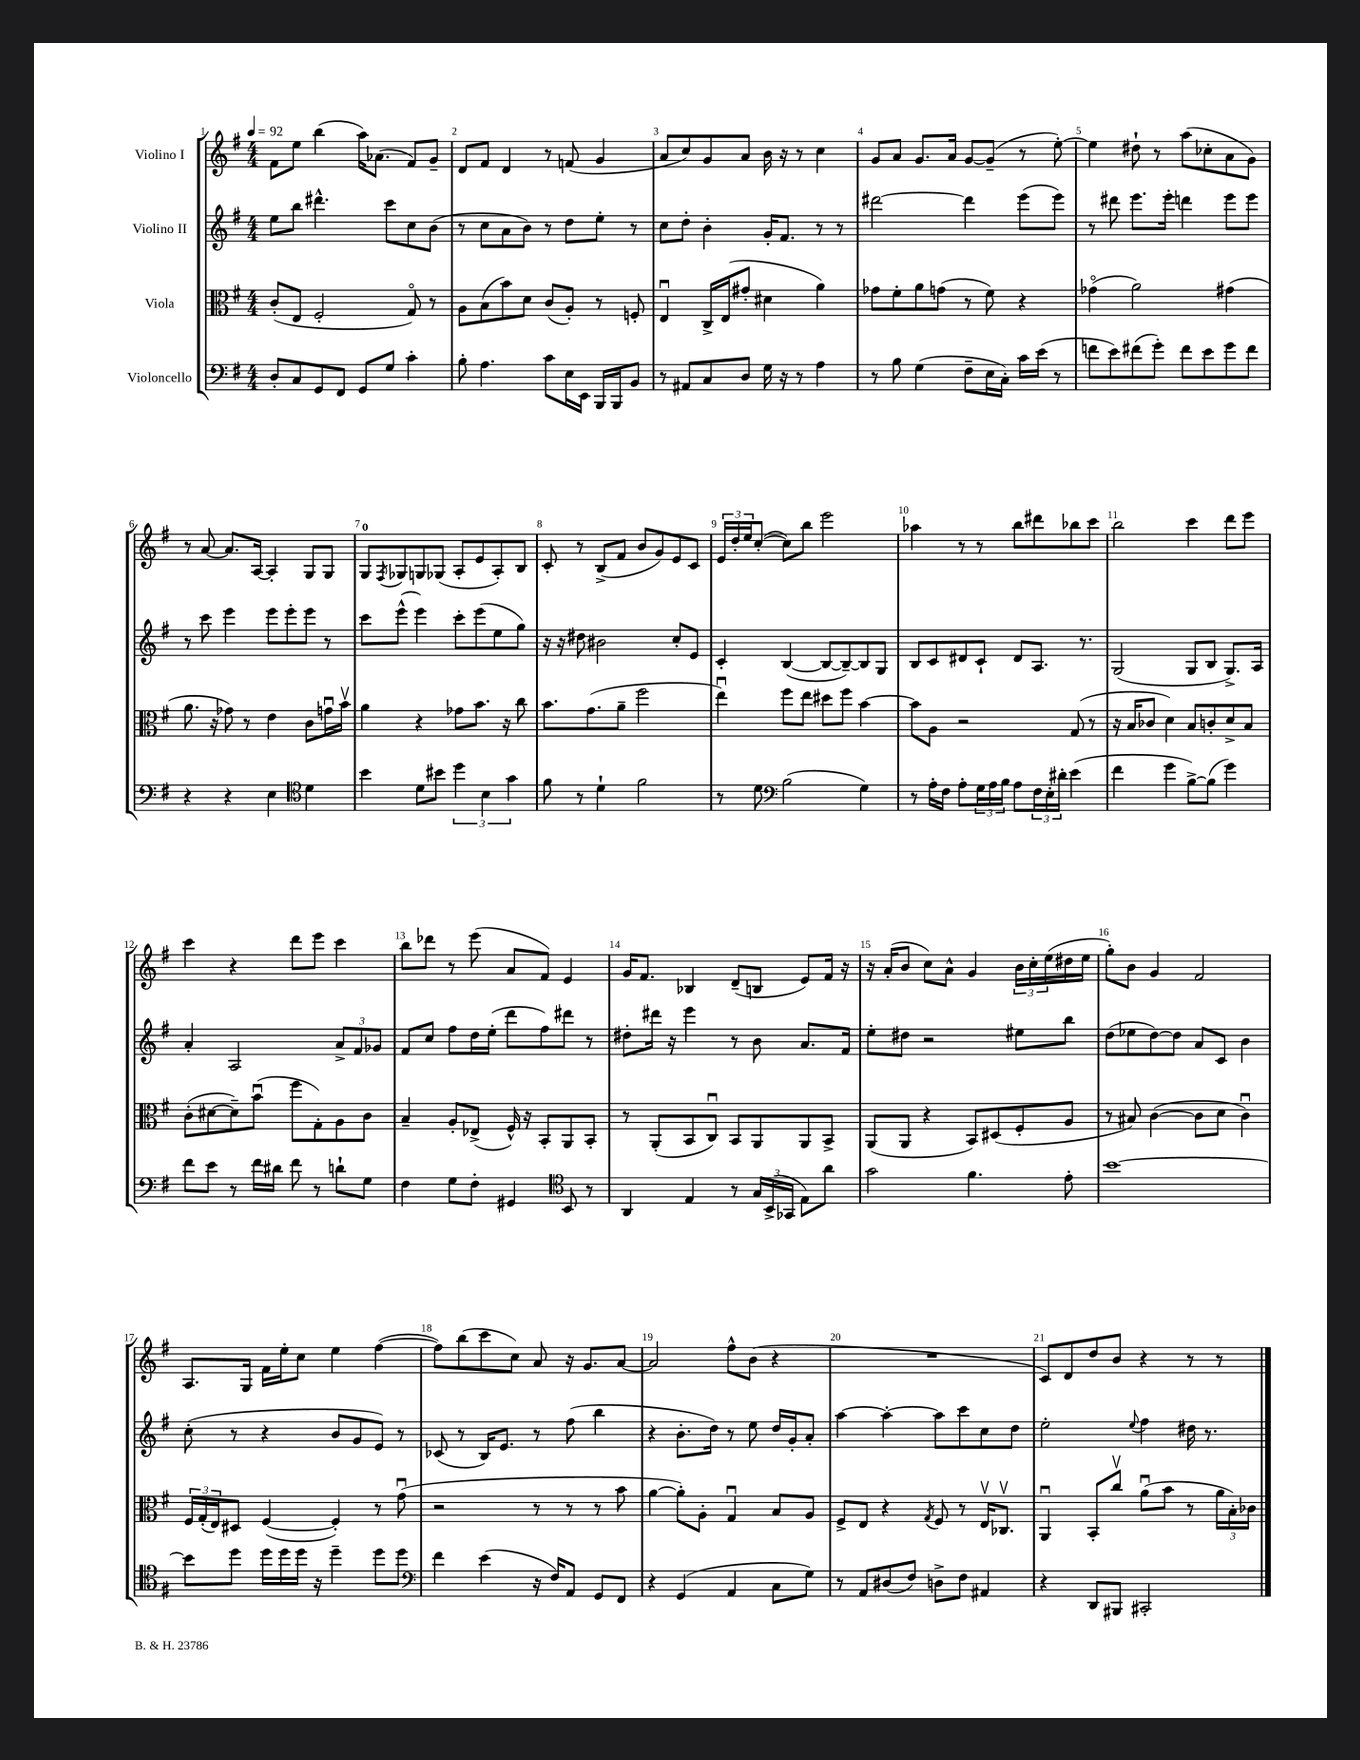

**kern	**kern	**kern	**kern
*staff4	*staff3	*staff2	*staff1
*clefF4	*clefC3	*clefG2	*clefG2
*k[f#]	*k[f#]	*k[f#]	*k[f#]
*M4/4	*M4/4	*M4/4	*M4/4
*MM92	*MM92	*MM92	*MM92
8D'/L	(8c'/L	8ee\L	8f#\L
8C/	8E/J	8bb\J	8ee\J
8GG/	2F#'/	4.ddd#^^\	(4bb\
8FF#/J	.	.	.
8GG/L	.	.	16aa\LK)
.	.	.	(8.a-\J
8G/J	.	8ccc\L	.
4c'\	8Go/)	8cc\	8f#/L)
.	8r	(8b\J	8g~/J
=	=	=	=
8B'\	8A\L	8r	8d/L
4.A\	(8B\	8cc\L	8f#/J
.	8b\)	8a\	4d/
.	8d\J	8b\J)	.
8c\L	(8c/L	8r	8r
16E\L	8A'/J)	8dd\L	(8f/
16EE\JJ	.	.	.
16BBB/LL	8r	8ee'\J	4g/
16BBB/J	.	.	.
8BB/J	8F'/	8r	.
=	=	=	=
8r	4Eu/	8cc\L	8a/L
8AA#/L	.	8dd'\J	8cc/)
8C/	16C^/LL	4b'\	8g/
.	(16E/J	.	.
8D/J	8g#'/J	.	8a/J
16G\	4d#\	16g'/LK	16b\
16r	.	8.f#/J	16r
8r	.	.	8r
4A\	4a\)	8r	4cc\
.	.	8r	.
=	=	=	=
8r	8g-\L	[2ddd#\	8g/L
8B\	8f#'\	.	8a/J
(4G\	8a\	.	8.g/L
.	(8g\J	.	.
.	.	.	16a/Jk
8F#~\L	8r	4ddd#\]	[8g/L
16E\L	8f#\)	.	(8g~/]J
16C'\JJ)	.	.	.
16c\LL	4r	(8eee\L	8r
(16e\JJ	.	.	.
8r	.	8eee\J)	[8ee'\)
=	=	=	=
8f\L	(4g-o\	8r	4ee\]
8e\)	.	8ddd#\	.
(8f#\	2a\)	8.eee\L	8dd#`\
8g'\J)	.	.	8r
.	.	16eee'\Jk	.
8f#\L	.	4ddd\	(8aa\L
8e\	.	.	8cc-'\
8g\	(4g#\	8eee\L	8a\
8f#\J	.	8eee\J	8g\J)
=	=	=	=
4r	8.a\	8r	8r
.	.	8ccc\	[8a/
.	16r	.	.
4r	8g-\)	4eee\	8.a/]L
.	8r	.	.
.	.	.	[16A/Jk
4E\	4e\	8eee\L	4A'/]
.	.	8eee'\	.
*clefC4	*	*	*
4d\	8c\L	8eee\J	8G/L
.	16gu\L	8r	8G/J
.	16bv\JJ	.	.
=	=	=	=
4b\	4a\	8ccc\L	8G/L
.	.	.	8qF#/
.	.	(8eee^^\J	8G-/
8d\L	4r	4eee\)	8G/
8b#\J	.	.	(8G-/J
6dd\	8g-\L	8ccc'\L	8A'/L
.	8.b\J	(8eee\	8e/
6B\	.	.	.
.	.	8ee\	8A'/)
.	16r	.	.
6g\	.	.	.
.	8cc\	8gg\J)	8B/J
=	=	=	=
8f#\	8.b\L	16r	8c'/
.	.	16r	.
8r	.	8dd#\	8r
.	(8.g\	.	.
4d`\	.	2b#\	(8B^/L
.	8a~\J	.	8f#/J
2f#\	2ff#\	.	8b/L
.	.	.	8g/)
.	.	8cc'/L	8e/
.	.	8e/J	8c/J
=	=	=	=
8r	4eeu\)	4c'/	24e/LL
.	.	.	24dd'/
.	.	.	24ee/J
8d\	.	.	([8cc'/J
*clefF4	*	*	*
(2B\	8ff#\L	([4B/	8cc\]L)
.	8ee\J	.	8bb\J
.	8dd#\L	8B/_L	2eee\
.	8ff#\J	8B~/_)	.
4G\)	[4b\	8B/]	.
.	.	8G/J	.
=	=	=	=
8r	8b\]L	8B/L	4aa-\
16A'\LL	8A\J	8c/	.
16F#\JJ	.	.	.
8A'\L	2r	8d#/	8r
24G\L	.	8c`/J	8r
24A\	.	.	.
24B\JJ	.	.	.
8A\L	.	8d#/L	8bb\L
24F#\L	.	8.A/J	8ddd#\
24E'\	.	.	.
24d#'\JJ	.	.	.
(4e\	(8G/	.	8bb-\
.	.	8.r	.
.	8r	.	8ccc\J
=	=	=	=
4f#\	16r	(2G/	2bb\
.	16B/LK	.	.
.	8c-/J	.	.
4g\	4d\)	.	.
[8B^\L)	8B/L	8G/L	4ccc\
(8B\]J	8c'/	8B/J	.
4g\)	8d^/	8.G^/L)	8ddd\L
.	8B/J	.	8eee\J
.	.	16A/Jk	.
=	=	=	=
8f#\L	(8c'\L	4a'/	4ccc\
8e\J	[8d#\	.	.
8r	8d#~\])	2A/	4r
16f#\LL	(8bu\J	.	.
16d#\JJ	.	.	.
8f#\	8ff#\L	.	8ddd\L
8r	8G'\)	.	8eee\J
8d`\L	8A\	12a^/L	4ccc\
.	.	12f#/	.
8G\J	8c\J	.	.
.	.	12g-/J	.
=	=	=	=
4F#\	4B~/	8f#/L	8bb\L
.	.	8cc/J	8ddd-\J
8G\L	8A'/L	8ff#\L	8r
8F#'\J	(8E-^/J	16dd\L	(8eee\
.	.	(16ee'\JJ	.
4GG#/	16F#^^/)	8ddd\L	8a/L
.	16r	.	.
.	8BB'/L	8ff#\)	8f#/J)
*clefC4	*	*	*
8BB/	8AA/	8ddd#\J	4e/
8r	8BB'/J	8r	.
=	=	=	=
4AA/	8r	8dd#'\L	16g/LK
.	.	.	8.f#/J
.	(8AA'/L	16ddd#\Jk	.
.	.	16r	.
4E/	8BB/	4eee\	4B-/
.	8Cu/J)	.	.
8r	8BB/L	8r	(8d~/L
24G/LL	8AA/	8b\	8B/J
(24BB^/	.	.	.
24GG-/JJ	.	.	.
8E\L)	8AA/	8.a/L	8e/L)
8a\J	8BB^/J	.	16f#/Jk
.	.	16f#/Jk	16r
=	=	=	=
2g\	(8AA/L	8ee'\L	16r
.	.	.	(16a'/LK
.	8AA/J	8dd#\J	8b/J
.	4r	2r	8cc\L)
.	.	.	8a^^\J
4.f#\	8BB/L)	.	4g/
.	(8D#/	.	.
.	8F#'/	8ee#\L	24b\LL
.	.	.	24cc'\
.	.	.	(24ee\
8e'\	8A/J	8bb\J	16dd#\
.	.	.	16ee\JJ
=	=	=	=
[1b	8r	(8dd\L	8gg'\L)
.	8B#/)	8ee-\	8b\J
.	([4c\	[8dd\)	4g/
.	.	8dd\]J	.
.	8c\]L	8a/L	2f#/
.	8d\J	8c/J	.
.	4cu\)	4b\	.
=	=	=	=
8b\]L	24F#/LL	(8cc'\	8.A/L
.	(24G'/	.	.
.	24E/J)	.	.
8dd\J	8D#/J	8r	.
.	.	.	16G/Jk
16dd\LL	([4F#/	4r	16f#\LL
16dd\	.	.	16ee'\J
16dd\JJ	.	.	8cc\J
16r	.	.	.
4dd~\	4F#'/])	8b/L	4ee\
.	.	8g/	.
8dd\L	8r	8e/J)	([4ff#\
8dd\J	(8gu\	8r	.
=	=	=	=
*clefF4	*	*	*
4f#\	2r	(8c-/	8ff#\]L)
.	.	8r	(8bb\
(4e\	.	16B/LK)	8ccc\
.	.	8.e/J	.
.	.	.	8cc\J)
16r	8r	8r	8a/
16F#/LK)	.	.	.
8AA/J	8r	(8ff#\	16r
.	.	.	8.g/L
8GG/L	8r	4bb\	.
8FF#/J	8b\	.	[8a/J
=	=	=	=
4r	[4a\	4r	2a/]
(4GG/	8a'\]L)	8.b'\L	.
.	8A'\J	.	.
.	.	16dd\Jk)	.
4AA/	4Gu/	8r	8ff#^^\L
.	.	8ee\	(8b\J
8C\L	8B/L	16dd/LL	4r
.	.	16g'/J	.
8G\J)	8A/J	8a'/J	.
=	=	=	=
8r	8F#^/L	[4aa\	1r
8AA/L	8E/J	.	.
(8D#/	4r	4aa'\_	.
8F#/J)	.	.	.
.	8qG/	.	.
8D^\L	8F#/	8aa\]L	.
8F#\J	8r	8ccc\	.
4AA#/	16Ev/LK	8cc\	.
.	8.C-v/J	.	.
.	.	8dd\J	.
=	=	=	=
4r	4AAu/	2ee'\	8c/L)
.	.	.	8d/
8DD/L	8BB'/L	.	8dd/
8BBB#/J	8ccv/J	.	8b/J
.	.	8qqee/	.
2CC#'/	(8au\L	4ff#\	4r
.	8b\J	.	.
.	8r	16dd#\	8r
.	.	8.r	.
.	24a\LL	.	8r
.	24B'\)	.	.
.	24c-\JJ	.	.
==	==	==	==
*-	*-	*-	*-
